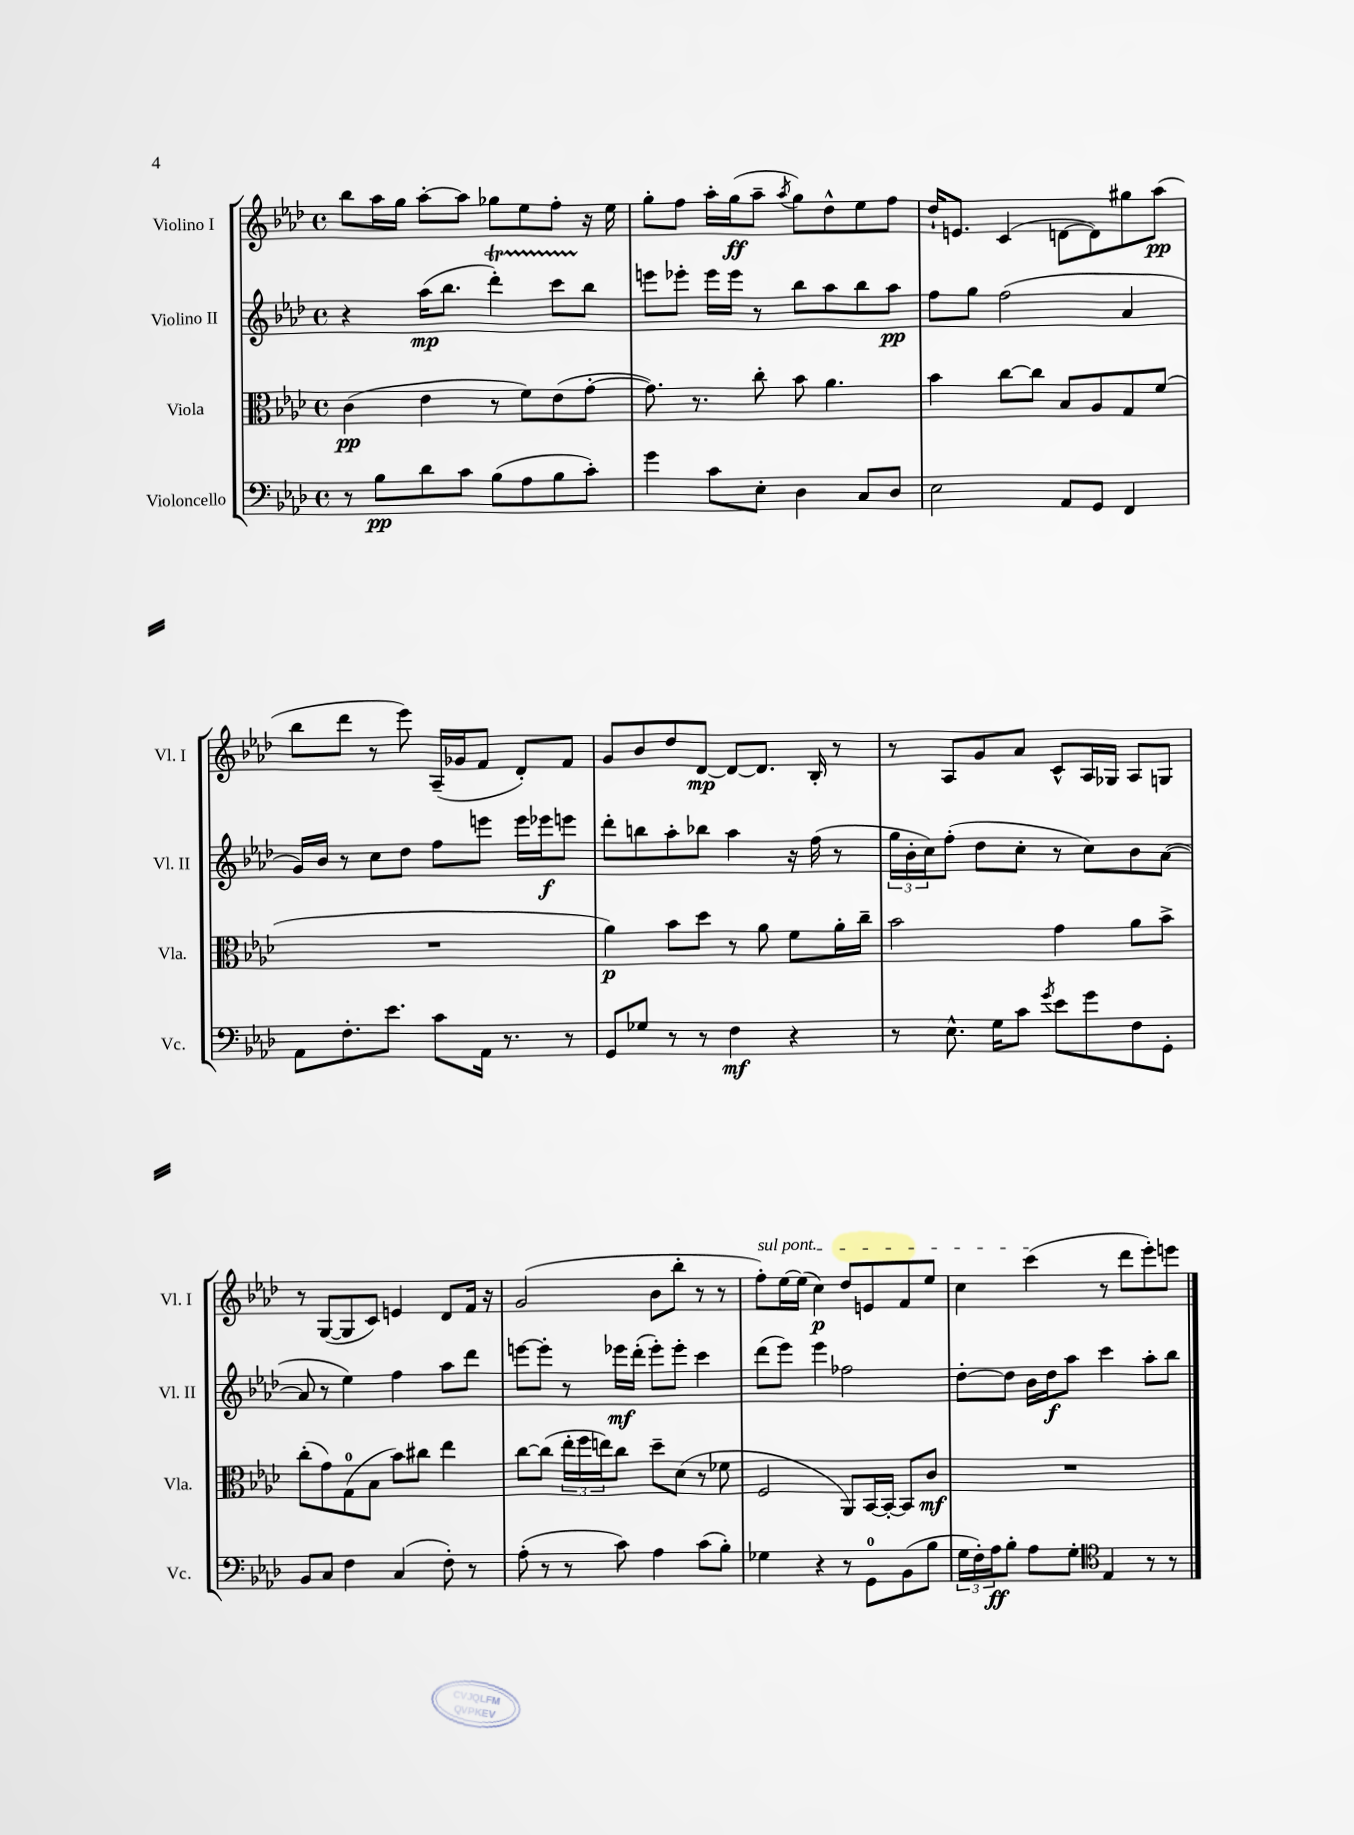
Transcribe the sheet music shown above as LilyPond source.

<<
\new StaffGroup <<
\new Staff = "s0" \with { instrumentName = "Violino I" shortInstrumentName = "Vl. I" } {
    \clef treble \key aes \major \defaultTimeSignature \time 4/4
    bes''8 aes''16 g''16 aes''8~-. aes''8 ges''8 ees''8 f''8-. r16 ees''16 |
    g''8-. f''8 aes''16-. g''16\ff( aes''8-- \acciaccatura { aes''8 } g''8) des''8-^ ees''8 f''8 |
    des''16-! e'8. c'4( d'8~ d'8) gis''8 aes''8\pp( |
    bes''8 des'''8 r8 ees'''8) aes16--( ges'16 f'8 des'8-.) f'8 |
    g'8 bes'8 des''8 des'8~\mp des'8~ des'8. bes16-. r8 |
    r8 aes8 g'8 aes'8 c'8-^ aes16 ges16 aes8 g8 |
    r8 g8~( g8 c'8) e'4 des'8 f'16 r16 |
    g'2( bes'8 bes''8-. r8 r8 |
    \once \override TextSpanner.bound-details.left.text = \markup { \italic "sul pont." } f''8-.\startTextSpan) ees''16~ ees''16( c''4\p) des''8 e'8 f'8 ees''8 |
    c''4 c'''4\stopTextSpan( r8 des'''8 ees'''8-.) e'''8 \bar "|." |
}
\new Staff = "s1" \with { instrumentName = "Violino II" shortInstrumentName = "Vl. II" } {
    \clef treble \key aes \major \defaultTimeSignature \time 4/4
    r4 aes''16\mp( bes''8. des'''4-.\startTrillSpan) c'''8 bes''8\stopTrillSpan |
    e'''8 ees'''8-. ees'''16 ees'''16 r8 bes''8 aes''8 bes''8 aes''8\pp |
    f''8 g''8 f''2( aes'4 |
    g'16) bes'16 r8 c''8 des''8 f''8 e'''8 e'''16 ees'''16\f e'''8 |
    des'''8-. b''8 aes''8-. bes''8 aes''4 r16 f''16( r8 |
    \tuplet 3/2 { g''16 bes'16-. c''16) } f''8-.( des''8 c''8-. r8 c''8) bes'8 aes'8~( |
    aes'8 r8 ees''4) f''4 aes''8 des'''8 |
    e'''8~ e'''8-. r8 ees'''16\mf des'''16-.( ees'''8-.) ees'''8-. c'''4 |
    des'''8( ees'''8) ees'''4 fes''2 |
    des''8~-. des''8 bes'16 des''16\f aes''8 c'''4 aes''8-. bes''8 \bar "|." |
}
\new Staff = "s2" \with { instrumentName = "Viola" shortInstrumentName = "Vla." } {
    \clef alto \key aes \major \defaultTimeSignature \time 4/4
    c'4\pp( ees'4 r8 f'8) ees'8( g'8~-. |
    g'8.) r8. c''8-. bes'8 aes'4. |
    bes'4 c''8~ c''8 bes8 aes8 g8 f'8( |
    R1 |
    aes'4\p) bes'8 des''8 r8 aes'8 f'8 aes'16-. c''16-- |
    bes'2 g'4 aes'8 bes'8-> |
    c''8-.( g'8) g8-0( bes8 bes'8) cis''8 ees''4 |
    c''8~ c''8( \tuplet 3/2 { ees''16-. f''16 e''16) } c''8 des''8-- des'8( r8 fes'8 |
    f2 aes,8) bes,16~ bes,16~-. bes,8 c'8\mf |
    R1 \bar "|." |
}
\new Staff = "s3" \with { instrumentName = "Violoncello" shortInstrumentName = "Vc." } {
    \clef bass \key aes \major \defaultTimeSignature \time 4/4
    r8 bes8\pp des'8 c'8 bes8( aes8 bes8 c'8-.) |
    g'4 c'8 ees8-. des4 c8 des8 |
    ees2 aes,8 g,8 f,4 |
    aes,8 f8.-. ees'8. c'8 aes,16 r8. r8 |
    g,8 ges8 r8 r8 f4\mf r4 |
    r8 ees8.-^ g16 c'8 \acciaccatura { g'8 } ees'8 g'8 f8 g,8-. |
    bes,8 c8 f4 c4( f8-.) r8 |
    aes8-.( r8 r8 c'8) aes4 c'8( bes8-.) |
    ges4 r4 r8 g,8-0 bes,8( bes8 |
    \tuplet 3/2 { g16 f16-.) aes16\ff } bes8-. aes8 g8-. \clef tenor ees4 r8 r8 \bar "|." |
}
>>
>>
\layout { \context { \Score \remove "Bar_number_engraver" } }
